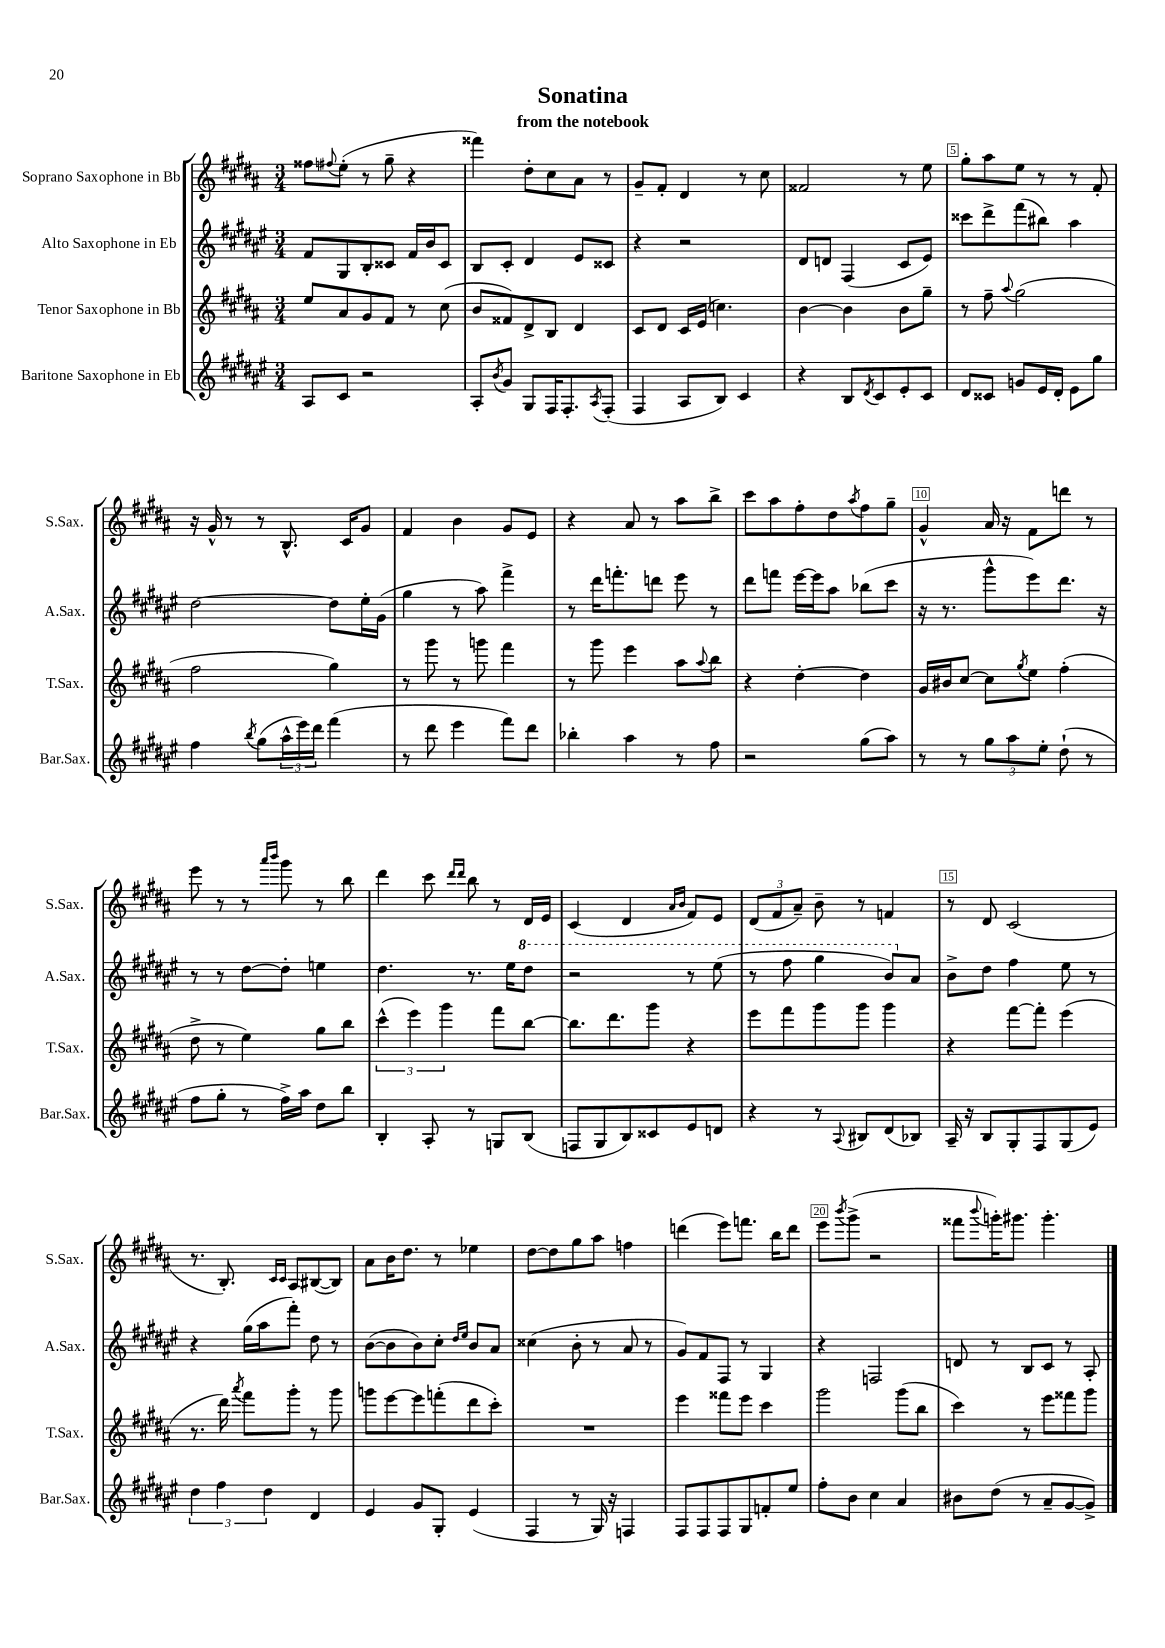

**kern	**kern	**kern	**kern
*staff4	*staff3	*staff2	*staff1
*clefG2	*clefG2	*clefG2	*clefG2
*k[f#c#g#d#a#e#]	*k[f#c#g#d#a#]	*k[f#c#g#d#a#e#]	*k[f#c#g#d#a#]
*M3/4	*M3/4	*M3/4	*M3/4
8A#	8ee	8f#	8ff##
.	.	.	8qqff#
8c#	8a#	8G#	(8ee'
2r	8g#	8B'	8r
.	8f#	8c##	8gg#~
.	8r	16f#	4r
.	.	16b	.
.	(8cc#	8c##	.
=	=	=	=
8A#'	8b	8B	4fff##)
8qb	.	.	.
8g#	8f##)	8c#'	.
8G#	8d#^	4d#	8dd#'
16F#	8B	.	8cc#
8.F#'	.	.	.
.	4d#	8e#	8a#
8qA#	.	.	.
(8F#'	.	8c##	8r
=	=	=	=
4F#	8c#	4r	8g#~
.	8d#	.	8f#'
8A#	16c#	2r	4d#
.	(16e	.	.
8B)	4.cc)	.	.
4c#	.	.	8r
.	.	.	8cc#
=	=	=	=
4r	[4b	8d#	2f##
.	.	8d	.
8B	4b]	(4F#	.
8qd#	.	.	.
8c#	.	.	.
8e#'	8b	8c#	8r
8c#	8gg#~	8e#)	8ee
=	=	=	=
8d#	8r	8ccc##	8gg#'
8c##	8ff#~	8ddd#^	8aa#
.	8qqaa#	.	.
8g	(2gg#	(8fff#	8ee
16e#	.	8bb#)	8r
16d#'	.	.	.
8e#	.	4aa#	8r
8gg#	.	.	8f#'
=	=	=	=
4ff#	2ff#	[2dd#	16r
.	.	.	16g#^^
.	.	.	8r
8qbb	.	.	.
(8gg#	.	.	8r
24aa#^^	.	.	8.B^^
24eee#)	.	.	.
24ddd#	.	.	.
(4fff#	4gg#)	8dd#]	.
.	.	.	16c#
.	.	16ee#'	8g#
.	.	(16g#	.
=	=	=	=
8r	8r	4gg#	4f#
8ddd#	8ggg#	.	.
4eee#	8r	8r	4b
.	8ggg	8aa#)	.
8fff#)	4fff#	4fff#^	8g#
8ddd#	.	.	8e
=	=	=	=
4bb-'	8r	8r	4r
.	8ggg#	16ddd#	.
.	.	8.fff'	.
4aa#	4eee	.	8a#
.	.	8ddd	8r
8r	8aa#	8eee#	8aa#
.	8qqaa#	.	.
8ff#	8bb	8r	8bb^
=	=	=	=
2r	4r	8ddd#	8ccc#
.	.	8fff	8aa#
.	[4dd#'	[16eee#	8ff#'
.	.	16eee#]	.
.	.	8aa#	8dd#
.	.	.	8qaa#
(8gg#	4dd#]	(8bb-	8ff#
8aa#)	.	8ccc#	8gg#~
=	=	=	=
8r	16g#	16r	4g#^^
.	16b#	8.r	.
8r	[8cc#	.	.
12gg#	8cc#]	8ggg#^^	16a#
.	.	.	16r
12aa#	.	.	.
.	8qgg#	.	.
.	8ee	8eee#)	8f#
12ee#'	.	.	.
(8dd#`	(4ff#'	8.ddd#	8ddd
8r	.	.	8r
.	.	16r	.
=	=	=	=
8ff#	8dd#^	8r	8eee
8gg#'	8r	8r	8r
8r	4ee)	[8dd#	8r
.	.	.	16qqaaa#
.	.	.	16qqbbb
16ff#^)	.	8dd#']	8ggg#
16aa#	.	.	.
8dd#	8gg#	4ee	8r
8bb	8bb	.	8bb
=	=	=	=
4B'	(6ccc#^^	4.dd#	4ddd#
.	6eee)	.	.
8A#'	.	.	8ccc#
.	6ggg#	.	.
.	.	.	16qqddd#
.	.	.	16qqddd#
8r	.	8.r	8bb
8G	8fff#	.	8r
.	.	16ee#	.
(8B	[8bb	8ddd#	16d#
.	.	.	16e
=	=	=	=
8F	8.bb]	2r	(4c#
8G#	.	.	.
.	8.ddd#	.	.
8B)	.	.	4d#
8c##	8ggg#	.	.
.	.	.	16qqa#
.	.	.	16qqb
8e#	4r	8r	8f#)
8d	.	(8eee#	8e
=	=	=	=
4r	8eee	8r	(12d#
.	.	.	12f#
.	8fff#	8fff#	.
.	.	.	12a#~)
8r	8ggg#	4ggg#	8b~
8qqA#	.	.	.
8B#	8ggg#	.	8r
(8d#	4ggg#	8bb)	4f
8B-)	.	8a#	.
=	=	=	=
16A#~	4r	8b^	8r
16r	.	.	.
8B	.	8dd#	8d#
8G#'	[8fff#	4ff#	(2c#
8F#	8fff#']	.	.
(8G#	(4eee	8ee#	.
8e#)	.	8r	.
=	=	=	=
6dd#	8.r	4r	8.r
6ff#	.	.	.
.	16ddd#)	.	8.B')
.	8qaaa#	.	.
.	8fff#	(16gg#	.
.	.	16aa#	.
6dd#	.	.	.
.	.	.	16qqc#
.	.	.	16qqc#
.	8ggg#'	8fff#')	8A#
4d#	8r	8dd#	([8B#
.	8ggg#	8r	8B#])
=	=	=	=
4e#	8ggg	([8b	8a#
.	[8eee	8b]	16b
.	.	.	8.dd#
8g#	8eee]	8b)	.
8G#'	(8fff'	8cc#'	8r
.	.	16qqdd#	.
.	.	16qqee#	.
(4e#	8ddd#	8b	4ee-
.	8ccc#')	8a#	.
=	=	=	=
4F#	2.r	(4cc##	[8dd#
.	.	.	8dd#]
8r	.	8b'	8gg#
16G#)	.	8r	8aa#
16r	.	.	.
4F	.	8a#	4ff
.	.	8r	.
=	=	=	=
8F#	4eee	8g#)	(4ddd
8F#	.	8f#	.
8F#	8fff##	8F#	8eee)
8G#	8eee	8r	8.fff
8f'	4ccc#	4G#	.
.	.	.	16bb
8ee#	.	.	8ddd
=	=	=	=
8ff#'	2ggg#	4r	8eee
.	.	.	8qbbb
8b	.	.	(8ggg#^
4cc#	.	2F	2r
4a#	(8ggg#	.	.
.	8bb	.	.
=	=	=	=
8b#	4ccc#)	8d	8fff##
.	.	.	8qqbbb
(8dd#	.	8r	16ggg')
.	.	.	8.ggg#
8r	8r	8B	.
8a#~	8eee	8c#	4.ggg#'
[8g#	8fff##	8r	.
8g#^])	8ggg#	8A#'	.
==	==	==	==
*-	*-	*-	*-
